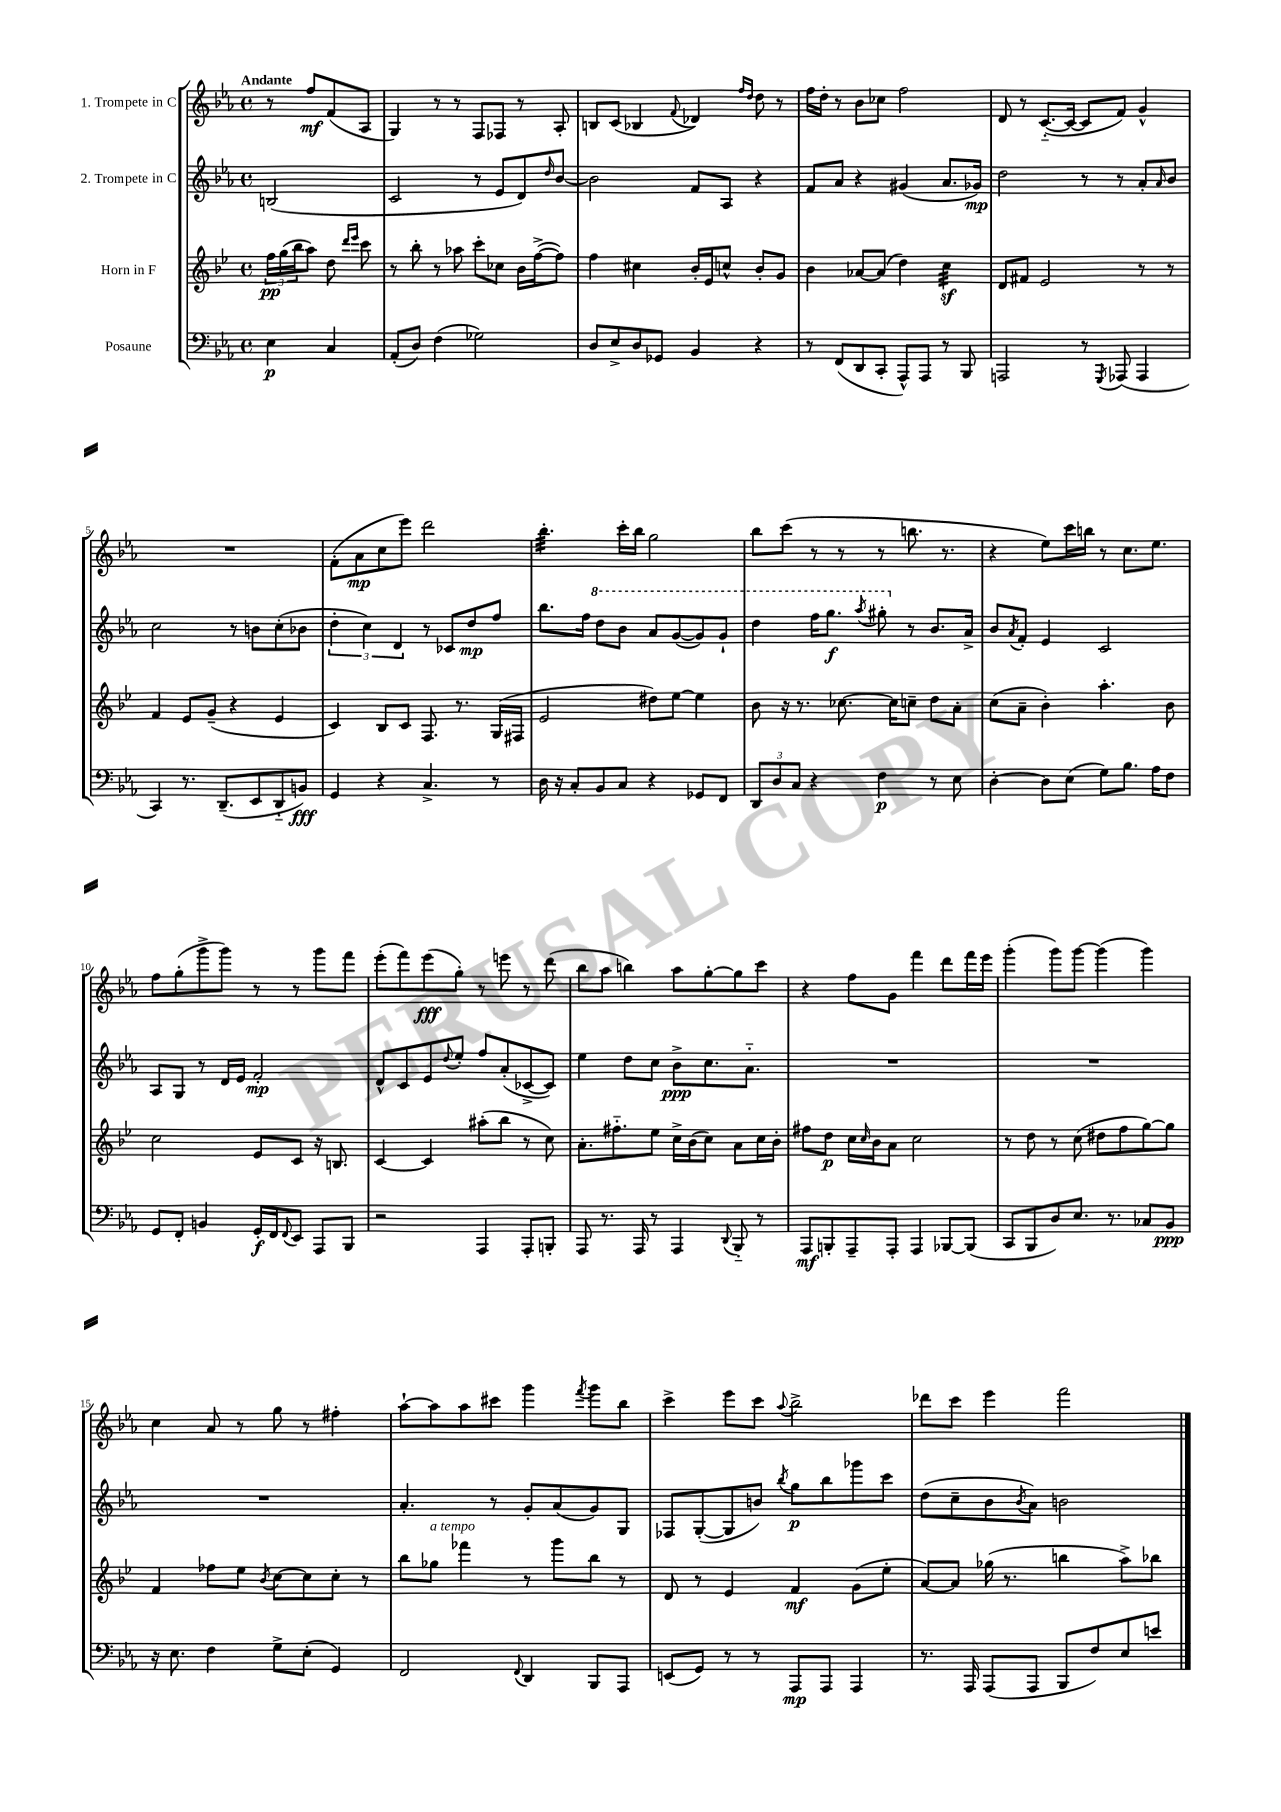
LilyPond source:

<<
\new StaffGroup <<
\new Staff = "s0" \with { instrumentName = "1. Trompete in C" } {
    \clef treble \key ees \major \defaultTimeSignature \time 4/4 \partial 2 \tempo "Andante"
    r8 f''8\mf f'8( aes8 |
    g4) r8 r8 f8 fes8 r8 aes8-. |
    b8 c'8( bes4 \appoggiatura { f'8 } des'4) \grace { f''16 d''16 } d''8 r8 |
    f''16 d''16-. r8 bes'8 ces''8 f''2 |
    d'8 r8 c'8.~-_( c'16~ c'8 f'8) g'4-^ |
    R1 |
    f'8-.( aes'8\mp c''8 ees'''8) d'''2 |
    bes''4.:32-. c'''16-. bes''16 g''2 |
    bes''8 c'''8( r8 r8 r8 b''8. r8. |
    r4 ees''8) c'''16 b''16 r8 c''8. ees''8. |
    f''8 g''8-.( g'''8-> g'''8) r8 r8 g'''8 f'''8 |
    ees'''8-.( f'''8) ees'''8\fff( g''8-.) r8 e'''8 r8 d'''8( |
    bes''8 aes''8 b''4) aes''8 g''8~-. g''8 c'''8 |
    r4 f''8 g'8 f'''4 d'''8 f'''16 ees'''16 |
    g'''4-.( g'''8) g'''8~ g'''4( g'''4) |
    c''4 aes'8 r8 g''8 r8 fis''4-. |
    aes''8~-! aes''8 aes''8 cis'''8 g'''4 \acciaccatura { f'''8 } g'''8 bes''8 |
    c'''4-> ees'''8 c'''8 \appoggiatura { aes''8 } bes''2-> |
    des'''8 c'''8 ees'''4 f'''2 \bar "|." |
}
\new Staff = "s1" \with { instrumentName = "2. Trompete in C" } {
    \clef treble \key ees \major \defaultTimeSignature \time 4/4 \partial 2
    b2( |
    c'2 r8 ees'8 d'8) \grace { d''16 } bes'8~ |
    bes'2 f'8 aes8 r4 |
    f'8 aes'8 r4 gis'4( aes'8. ges'16\mp) |
    d''2 r8 r8 aes'8-. \grace { aes'16 } bes'8 |
    c''2 r8 b'8 c''8-.( bes'8 |
    \tuplet 3/2 { d''4-. c''4) d'4 } r8 ces'8 d''8\mp f''8 |
    bes''8. f''16 \ottava #1 d'''8 bes''8 aes''8 g''8~( g''8) g''8-! |
    d'''4 f'''16 g'''8.\f \acciaccatura { aes'''8 } gis'''8-. \ottava #0 r8 bes'8. aes'16-> |
    bes'8 \acciaccatura { aes'8 } f'8-. ees'4 c'2 |
    aes8 g8 r8 d'16 ees'16 f'2-.\mp |
    d'8-^ c'8 ees'8 \appoggiatura { d''8 } ees''8-. f''8 aes'8-.( ces'8~-> ces'8) |
    ees''4 d''8 c''8 bes'8->\ppp c''8. aes'8.-_ |
    R1 |
    R1 |
    R1 |
    aes'4.-. r8 g'8-. aes'8( g'8) g8 |
    fes8 g8~-.( g8 b'8) \acciaccatura { bes''8 } g''8\p bes''8 ges'''8 c'''8 |
    d''8( c''8-- bes'8 \acciaccatura { bes'8 } aes'8) b'2 \bar "|." |
}
\new Staff = "s2" \with { instrumentName = "Horn in F" } {
    \clef treble \key bes \major \defaultTimeSignature \time 4/4 \partial 2
    \tuplet 3/2 { f''16\pp g''16( bes''16 } a''8) d''8 \grace { d'''16 ees'''16 } c'''8 |
    r8 bes''8-. r8 aes''8 c'''8-. ces''8 bes'16 f''16~->( f''8) |
    f''4 cis''4 bes'16-. ees'16 c''8-^ bes'8-. g'8 |
    bes'4 aes'8~ aes'8( d''4) c''4:32\sf |
    d'8 fis'8 ees'2 r8 r8 |
    f'4 ees'8 g'8--( r4 ees'4 |
    c'4) bes8 c'8 f8. r8. g16( fis16 |
    ees'2 dis''8) ees''8~ ees''4 |
    bes'8 r16 r8. ces''8.~ ces''16 c''8-- d''8 a'8-. |
    c''8( a'8-- bes'4-.) a''4.-. bes'8 |
    c''2 ees'8 c'8 r16 b8. |
    c'4~ c'4 ais''8-.( bes''8 r8 c''8) |
    a'8.-. fis''8.-_ ees''8 c''16-> bes'16( c''8) a'8 c''16 bes'16-. |
    fis''8 d''8\p c''16 \grace { c''16 } bes'16 a'8 c''2 |
    r8 d''8 r8 c''8( dis''8 f''8 g''8~) g''8 |
    f'4 fes''8 ees''8 \acciaccatura { bes'8 } c''8~ c''8 c''8-. r8 |
    bes''8 ges''8^\markup { \italic "a tempo" } fes'''4 r8 g'''8 bes''8 r8 |
    d'8 r8 ees'4 f'4\mf g'8( ees''8-. |
    a'8~) a'8 ges''16( r8. b''4 a''8->) bes''8 \bar "|." |
}
\new Staff = "s3" \with { instrumentName = "Posaune" } {
    \clef bass \key ees \major \defaultTimeSignature \time 4/4 \partial 2
    ees4\p c4 |
    aes,8-.( d8) f4( ges2) |
    d8 ees8-> d8 ges,8 bes,4 r4 |
    r8 f,8( d,8 c,8-. aes,,8-^) aes,,8 r8 bes,,8 |
    a,,2 r8 \acciaccatura { g,,8 } aes,,8( aes,,4 |
    c,4) r8. d,8.--( ees,8 d,8-_ b,8\fff) |
    g,4 r4 c4.-> r8 |
    d16 r16 c8-. bes,8 c8 r4 ges,8 f,8 |
    \tuplet 3/2 { d,8 d8 c8 } r4 f4\p r8 ees8 |
    d4~-. d8 ees8( g8) bes8. aes16 f8 |
    g,8 f,8-. b,4 g,16-.\f f,16 \appoggiatura { f,8 } ees,8 aes,,8 bes,,8 |
    r2 aes,,4 aes,,8-. b,,8-. |
    aes,,8 r8. aes,,16 r8 aes,,4 \appoggiatura { d,8 } bes,,8-_ r8 |
    aes,,8\mf b,,8-. aes,,8-- aes,,8-. aes,,4 bes,,8~ bes,,8( |
    c,8 bes,,8 d8) ees8. r8. ces8 bes,8\ppp |
    r16 ees8. f4 g8-> ees8-.( g,4) |
    f,2 \appoggiatura { f,8 } d,4 bes,,8 aes,,8 |
    e,8( g,8) r8 r8 aes,,8\mp aes,,8 aes,,4 |
    r8. aes,,16 aes,,8( aes,,8 bes,,8 f8) ees8 e'8 \bar "|." |
}
>>
>>
